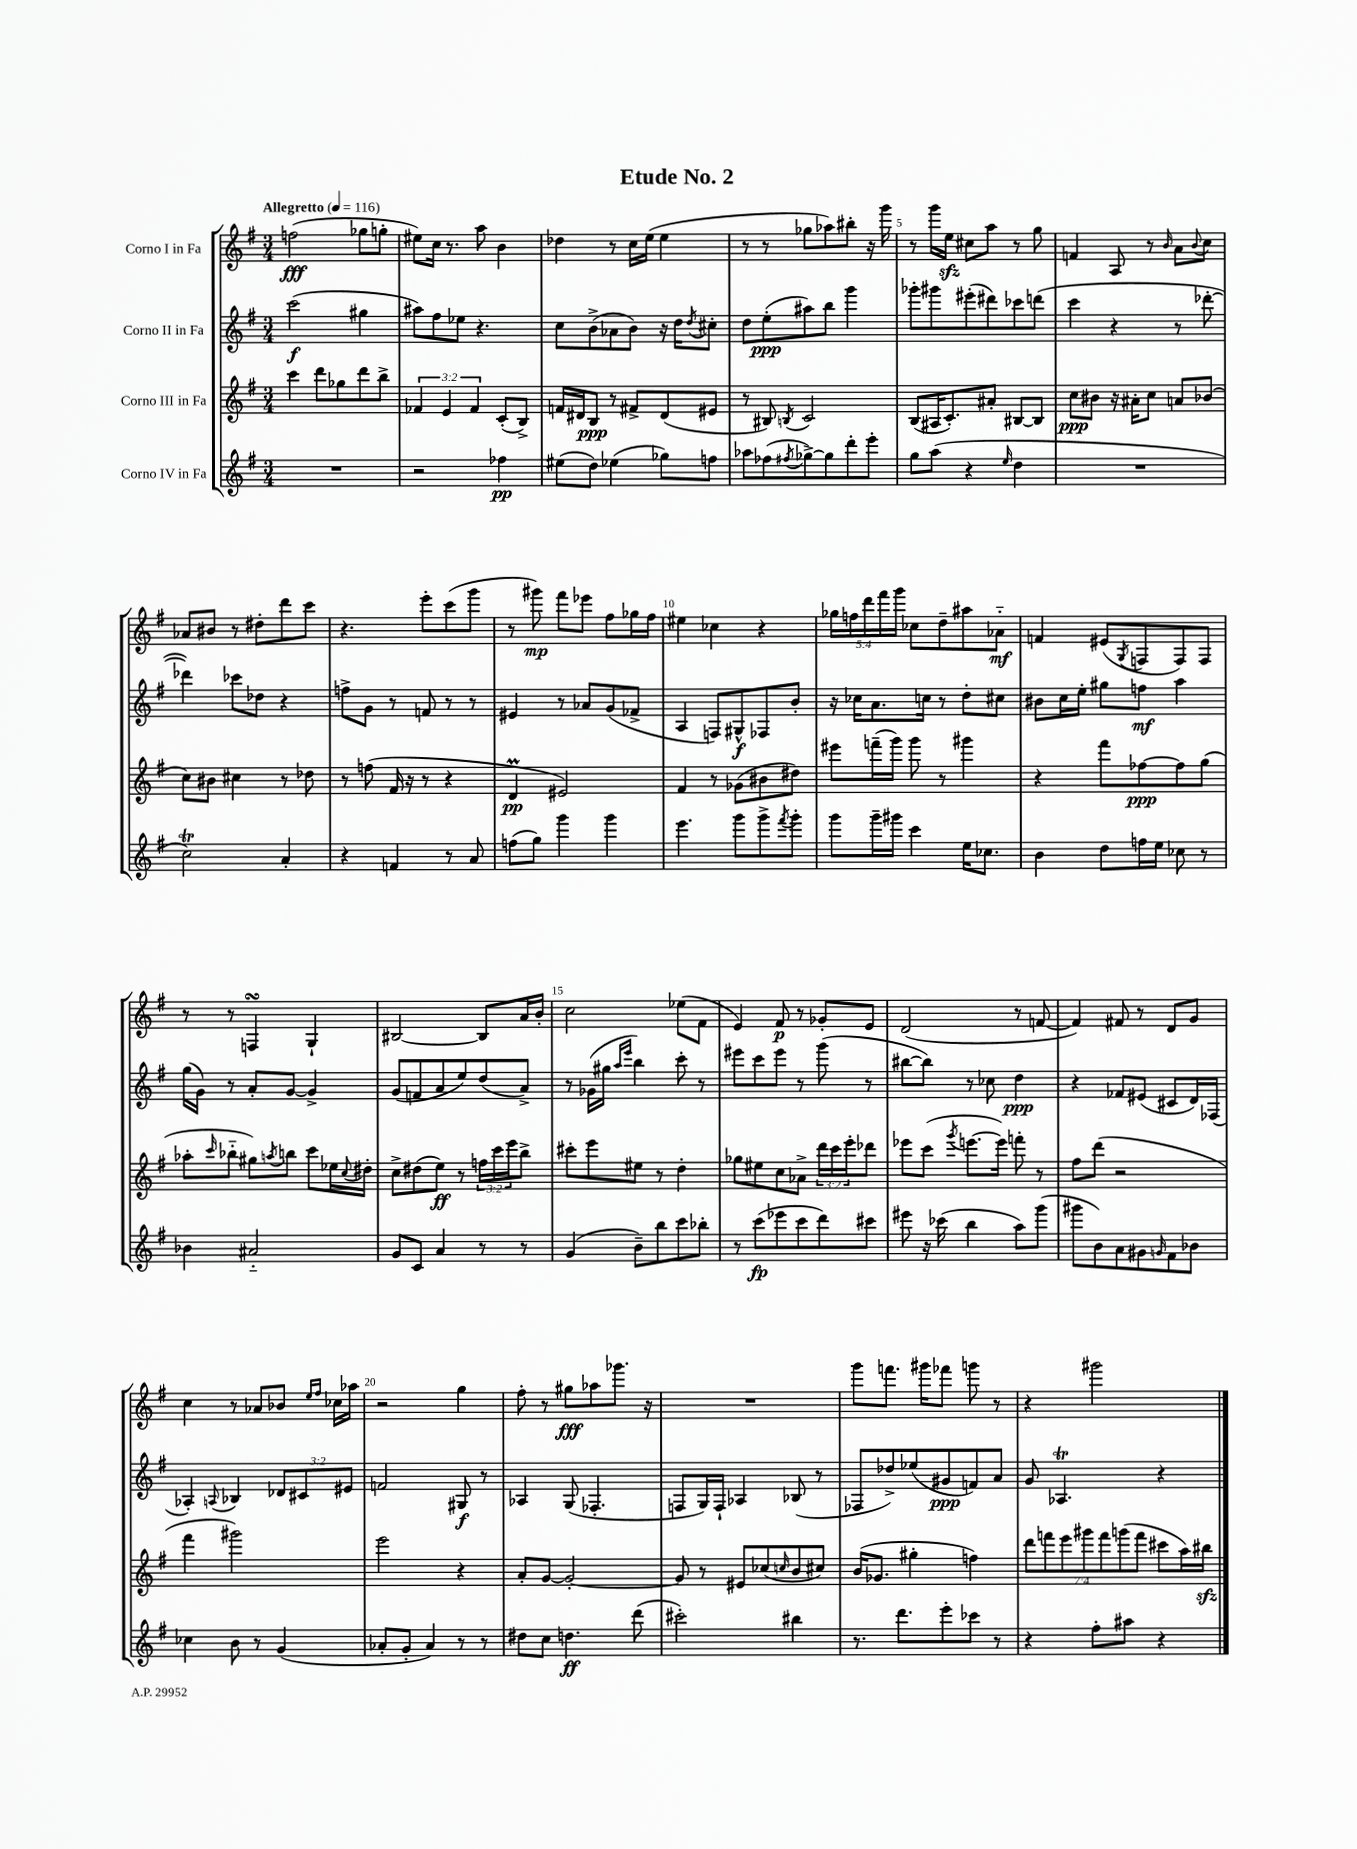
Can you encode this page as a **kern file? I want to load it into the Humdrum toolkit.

**kern	**kern	**kern	**kern
*staff4	*staff3	*staff2	*staff1
*clefG2	*clefG2	*clefG2	*clefG2
*k[f#]	*k[f#]	*k[f#]	*k[f#]
*M3/4	*M3/4	*M3/4	*M3/4
*MM116	*MM116	*MM116	*MM116
2.r	4ccc\	(2ccc\	(2ff\
.	8ddd\L	.	.
.	8gg-\	.	.
.	8ddd\	4gg#\	8gg-\L
.	8bb^\J	.	8gg'\J
=	=	=	=
2r	6f-/	8aa#\L)	8ee#\L)
.	.	8ff#\	16cc\Jk
.	6e/	.	.
.	.	.	8.r
.	.	8ee-\J	.
.	6f-/	.	.
.	.	4.r	8aa\
4ff-\	(8c'/L	.	4b\
.	8B^/J)	.	.
=	=	=	=
(8ee#\L	16f/LL	8cc\L	4dd-\
.	16d#/J	.	.
8dd\J)	8B/J	(8b^\	.
(4ee-\	8r	8a-\	8r
.	8f#^/L	8b\J)	16cc\LL
.	.	.	(16ee\JJ
8gg-\L)	(8d#/	16r	4ee\
.	.	16dd\LK	.
.	.	8qdd/	.
8ff\J	8e#/J	8cc#'\J	.
=	=	=	=
8aa-\L	8r	8dd\L	8r
(8ff-\	8B#/)	(8ee'\	8r
8qff#/	8qB/	.	.
[8gg-^\)	2c/	8aa#\)	8gg-\L
8gg-\]	.	8bb\J	8aa-\)
8ddd'\	.	4ggg\	8bb#'\J
8eee'\J	.	.	16r
.	.	.	16ggg\
=	=	=	=
8gg\L	(8B/L	8ggg-'\L	8r
(8aa\J	16A#/K	8ggg#\	16ggg\LL
.	8.c'/)	.	16ee\JJ
4r	.	(8eee#'\	8cc#\L
.	8a#'/J	8ddd#\)	8aa\J
16qqee/	.	.	.
4dd\	[8B#/L	8ccc-\	8r
.	8B#/]J	(8ddd\J	8gg\
=	=	=	=
2.r	8cc\L	4ccc\	4f/
.	8b#\J	.	.
.	16r	4r	8A/
.	16a#'\LK	.	.
.	8cc\J	.	8r
.	.	.	16qqb/
.	8a/L	8r	8a\L
.	.	.	8qqb/
.	(8b-/J	[8ddd-'\	8cc\J
=	=	=	=
2cc\)	8cc\L)	4ddd-\])	8a-/L
.	8b#\J	.	8b#/J
.	4cc#\	8ccc-\L	8r
.	.	8dd-\J	8dd#'\L
4a'/	8r	4r	8ddd\
.	8dd-\	.	8ccc\J
=	=	=	=
4r	8r	8ff^\L	4.r
.	(8ff\	8g\J	.
4f/	16f#/	8r	.
.	16r	.	.
.	8r	8f/	8eee'\L
8r	4r	8r	(8ccc\
8a/	.	8r	8ggg\J
=	=	=	=
(8ff\L	4d/	4e#/	8r
8gg\J)	.	.	8ggg#\)
4ggg\	2e#/)	8r	8fff#\L
.	.	8a-/L	8eee-\J
4ggg\	.	(8g/	8ff#\L
.	.	8f-^/J	16gg-\L
.	.	.	16ff#\JJ
=	=	=	=
4.eee\	4f#/	4A/	4ee#\
.	8r	8F/L)	4cc-\
8ggg\L	(8g-\L	8G#^^/	.
8ggg^\	8b#\	8F-/	4r
8qfff#/	.	.	.
8ggg'\J	8dd#\J)	8b'/J	.
=	=	=	=
8ggg\L	8eee#\L	16r	20gg-\LL
.	.	.	20ff\
.	.	16cc-\LK	.
.	.	.	20ddd\
16ggg~\L	(16fff~\L	8.a\	.
.	.	.	20fff#\
16ggg#\JJ	16ggg\JJ)	.	.
.	.	.	20ggg\JJ
4ccc\	8ggg\	.	8cc-\L
.	.	16cc\Jk	.
.	8r	8r	8dd~\
16ee\LK	4ggg#\	8dd'\L	8aa#\
8.cc-\J	.	.	.
.	.	8cc#\J	8a-'~\J
=	=	=	=
4b\	4r	8b#\L	4f/
.	.	16cc\L	.
.	.	16ee'\JJ	.
8dd\L	8fff#\L	8gg#\L	(8e#/L
.	.	.	8qG/
16ff\L	[8ff-\	8ff\J	8F/
16ee\JJ	.	.	.
8cc-\	8ff-\]	4aa\	8F/)
8r	(8gg\J	.	8F/J
=	=	=	=
4b-\	8aa-'\L	(16gg\LL	8r
.	.	16g\JJ)	.
.	16qqccc/	.	.
.	8bb-'~\J	8r	8r
2a#'~/	8gg#\L)	8a'/L	4F/
.	8qaa/	.	.
.	8bb\J	[8g/J	.
.	8ccc\L	4g^/]	4G`/
.	16ee-\L	.	.
.	8qqcc/	.	.
.	16dd#'\JJ	.	.
=	=	=	=
8g/L	8cc^\L	(8g/L	[2B#/
8c/J	(8dd#\	8f/	.
4a/	8ee\J)	8a/	.
.	8r	8ee/)	.
8r	24ff\LL	(8dd/	8B#/]L
.	24ccc\	.	.
.	24eee\J	.	.
8r	8bb^\J	8a^/J)	16a/L
.	.	.	16b'/JJ
=	=	=	=
(4g/	8ccc#'\L	8r	2cc\
.	8eee\	(16g-\LL	.
.	.	16gg#\JJ	.
.	.	16qqaa/LL	.
.	.	16qqeee/JJ	.
8b~\L)	8ee#\J	4bb\)	.
8bb\	8r	.	.
8ccc\	4dd'\	8ccc'\	(8ee-\L
8bb-'\J	.	8r	8f#\J
=	=	=	=
8r	8gg-\L	8eee#\L	4e/)
(8ccc\L	8ee#\	8ccc\	.
8eee-\	8cc\	8eee#\J	8f#/
8ccc\	8a-^\J	8r	8r
8ddd\)	24ddd\LL	(8ggg\	8g-'/L
.	24ccc\	.	.
.	24eee'\J	.	.
8ccc#\J	8ddd-\J	8r	8e/J
=	=	=	=
8eee#\	8eee-\L	[8bb#\L	(2d/
16r	(8ccc\J	8bb#\]J)	.
(16ccc-\	.	.	.
.	8qggg/	.	.
4bb\	[8.eee\L	8r	.
.	.	8cc-\	.
.	16eee\]Jk)	.	.
8aa\L)	8fff'\	4dd\	8r
(8ggg\J	8r	.	[8f/
=	=	=	=
8ggg#\L	8ff#\L	4r	4f/])
8b\)	(8ddd\J	.	.
8a\	2r	8f-/L	8f#/
8g#\	.	(8e#/J	8r
16qqg/	.	.	.
8f#\	.	8c#/L	8d/L
8b-\J	.	16d/L)	8g/J
.	.	(16F-/JJ	.
=	=	=	=
4cc-\	4fff#\	4A-'/)	4cc\
.	.	8qqA/	.
8b\	2ggg#\)	4B-/	8r
8r	.	.	8a-/L
(4g/	.	12d-/L	8b-/J
.	.	12c#/	.
.	.	.	16qqee/LL
.	.	.	16qqff#/JJ
.	.	.	16cc-\LL
.	.	12e#/J	.
.	.	.	16aa-\JJ
=	=	=	=
8a-'/L	2eee\	2f/	2r
8g'/J	.	.	.
4a-/)	.	.	.
8r	4r	8G#/	4gg\
8r	.	8r	.
=	=	=	=
8dd#\L	8a'/L	4A-/	8ff#'\
8cc\J	[8g/J	.	8r
4.dd\	2g'/_	(8G/	8gg#\L
.	.	4.F-'/	8aa-\
.	.	.	8.ggg-\J
(8ddd\	.	.	.
.	.	.	16r
=	=	=	=
2ccc#'\)	8g/]	8F/L	2.r
.	8r	16G/L)	.
.	.	16F`/JJ	.
.	8e#/L	4A-/	.
.	(8cc-/	.	.
.	16qqcc/	.	.
4bb#\	8b/	(8B-/	.
.	8cc#/J)	8r	.
=	=	=	=
8.r	(16b/LK	8F-/L	8ggg\L
.	8.g-/J	.	.
.	.	8dd-^/)	8.fff\J
8.ddd\L	.	.	.
.	4gg#'\	(8ee-/	.
.	.	.	16ggg#\LK
8eee'\	.	8g#/	8fff-\J
8ccc-\J	4ff\)	8f/)	8ggg\
8r	.	8a/J	8r
=	=	=	=
4r	14ddd\L	8g/	4r
.	14fff\	.	.
.	.	4.A-/	.
.	14eee\	.	.
.	14ggg#\	.	.
8ff#'\L	.	.	2ggg#\
.	14fff\	.	.
.	(14ggg\	.	.
8aa#\J	.	.	.
.	14fff\J	.	.
4r	8ccc#\L	4r	.
.	16aa\L)	.	.
.	16bb#\JJ	.	.
==	==	==	==
*-	*-	*-	*-
